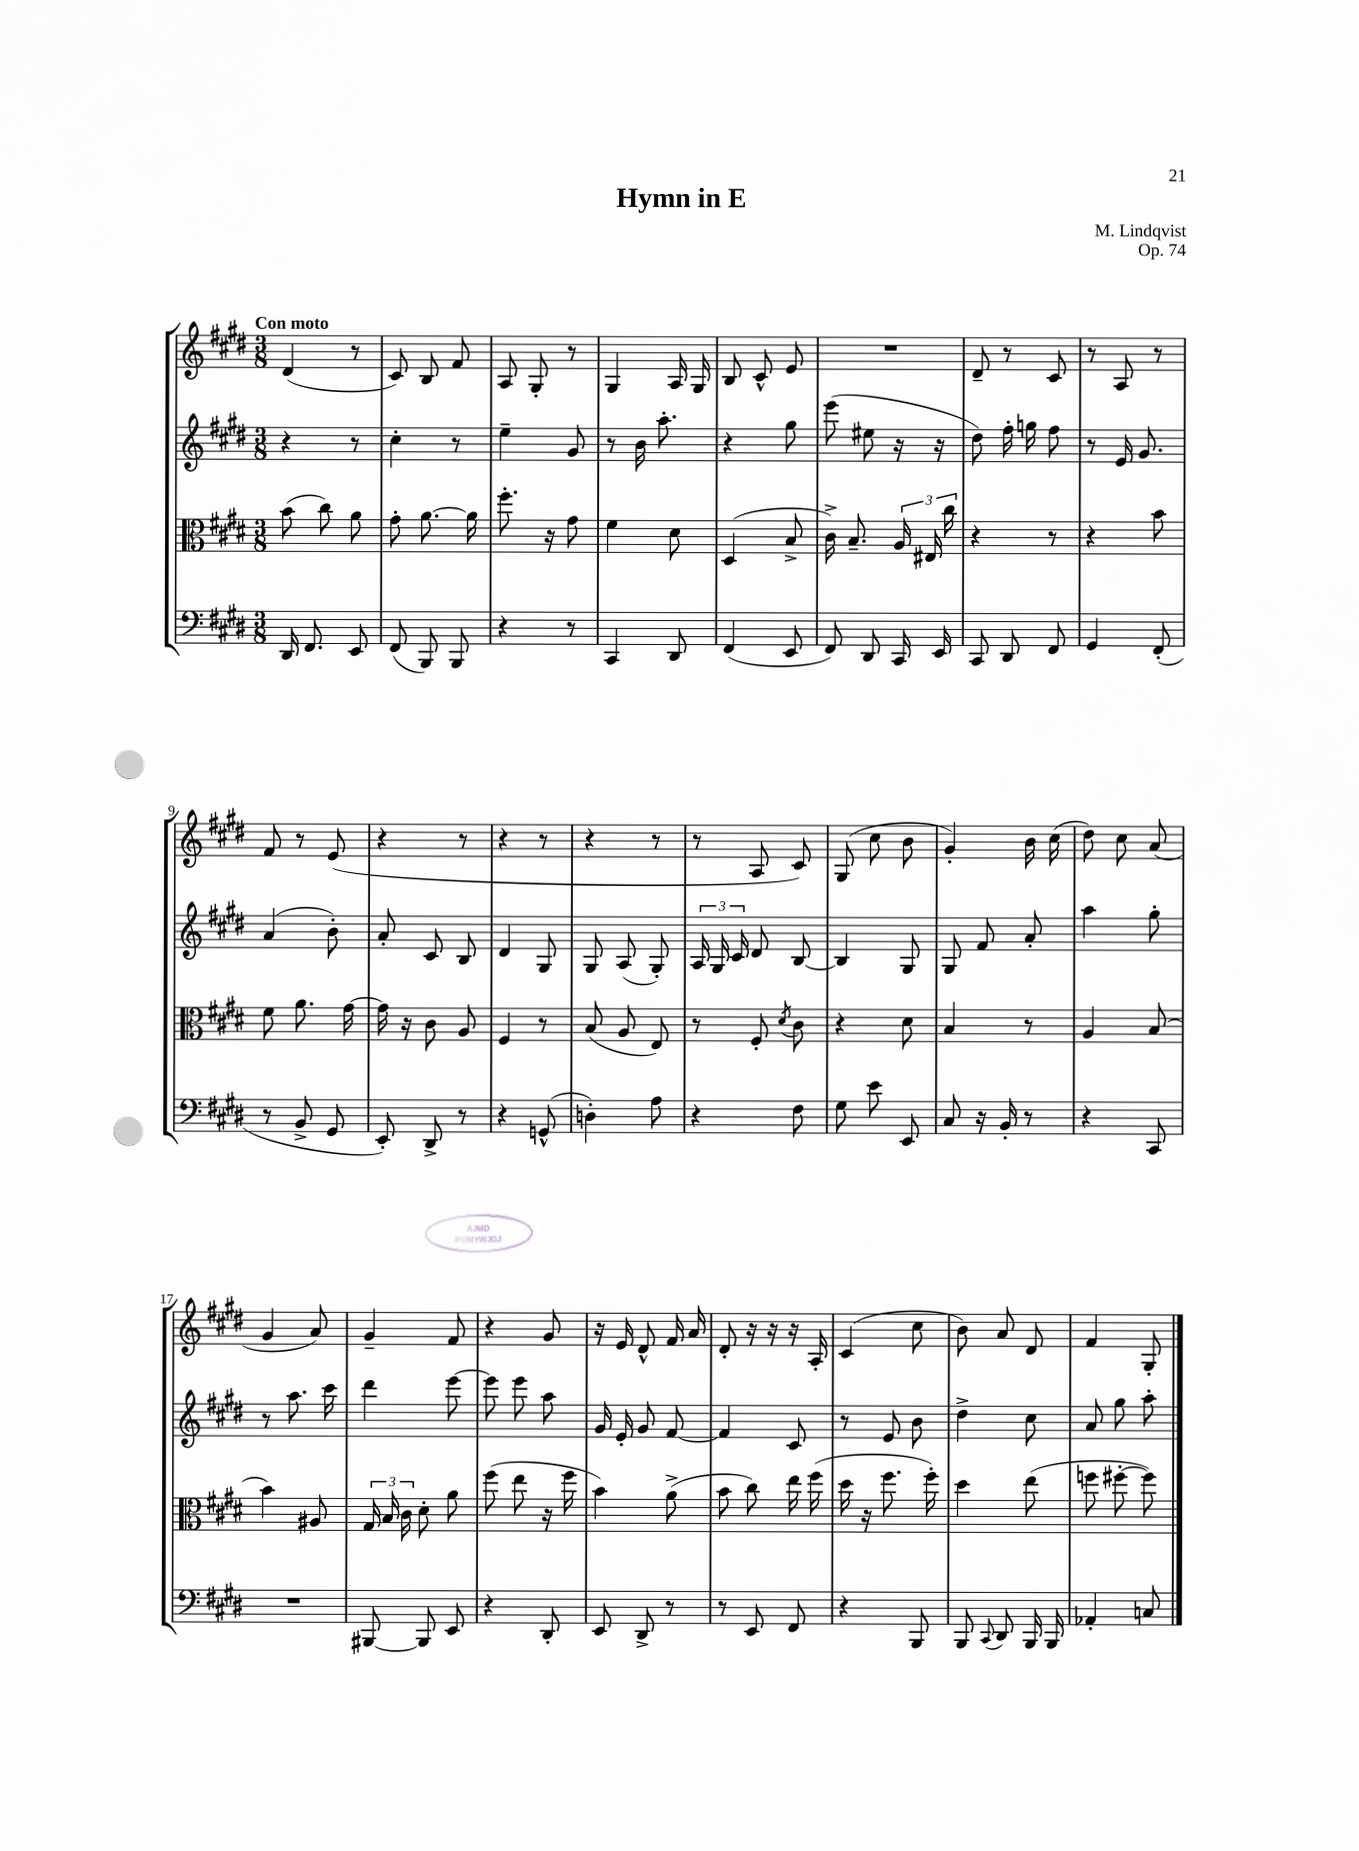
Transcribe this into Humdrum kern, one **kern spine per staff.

**kern	**kern	**kern	**kern
*staff4	*staff3	*staff2	*staff1
*clefF4	*clefC3	*clefG2	*clefG2
*k[f#c#g#d#]	*k[f#c#g#d#]	*k[f#c#g#d#]	*k[f#c#g#d#]
*M3/8	*M3/8	*M3/8	*M3/8
16DD#	(8b	4r	(4d#
8.FF#	.	.	.
.	8cc#)	.	.
8EE	8a	8r	8r
=	=	=	=
(8FF#	8g#'	4cc#'	8c#)
8BBB)	[8.a	.	8B
8BBB	.	8r	8f#
.	16a]	.	.
=	=	=	=
4r	8.ff#'	4ee~	8A
.	.	.	8G#'
.	16r	.	.
8r	8g#	8g#	8r
=	=	=	=
4CC#	4f#	8r	4G#
.	.	16b	.
.	.	8.aa'	.
8DD#	8d#	.	16A
.	.	.	16G#
=	=	=	=
(4FF#	(4D#	4r	8B
.	.	.	8c#^^
8EE	8B^	8gg#	8e
=	=	=	=
8FF#)	16c#^)	(8eee	4.r
.	8.B~	.	.
8DD#	.	8ee#	.
16CC#	24A	16r	.
.	24E#	.	.
16EE	.	16r	.
.	24cc#	.	.
=	=	=	=
8CC#	4r	8dd#)	8d#~
8DD#	.	16ff#'	8r
.	.	16gg	.
8FF#	8r	8ff#	8c#
=	=	=	=
4GG#	4r	8r	8r
.	.	16e	8A
.	.	8.g#	.
(8FF#'	8b	.	8r
=	=	=	=
8r	8f#	(4a	8f#
8BB^	8.a	.	8r
8GG#	.	8b')	(8e
.	[16g#	.	.
=	=	=	=
8EE')	16g#]	8a'	4r
.	16r	.	.
8DD#^	8c#	8c#	.
8r	8A	8B	8r
=	=	=	=
4r	4F#	4d#	4r
(8GG^^	8r	8G#	8r
=	=	=	=
4D')	(8B	8G#	4r
.	8A	(8A	.
8A	8E)	8G#')	8r
=	=	=	=
4r	8r	24A	8r
.	.	24G#	.
.	.	24c#	.
.	8F#'	8d#	8A
.	8qd#	.	.
8F#	8c#	[8B	8c#)
=	=	=	=
8G#	4r	4B]	(8G#
8e	.	.	8cc#
8EE	8d#	8G#	8b
=	=	=	=
8C#	4B	8G#	4g#')
16r	.	8f#	.
16BB'	.	.	.
8r	8r	8a'	16b
.	.	.	(16cc#
=	=	=	=
4r	4A	4aa	8dd#)
.	.	.	8cc#
8CC#	(8B	8gg#'	(8a
=	=	=	=
4.r	4b)	8r	4g#
.	.	8.aa	.
.	8A#	.	8a)
.	.	16ccc#	.
=	=	=	=
[8BBB#	24G#	4ddd#	4g#~
.	24B	.	.
.	24c#	.	.
8BBB#]	8d#'	.	.
8EE	8a	[8eee	8f#
=	=	=	=
4r	(8ff#	8eee]	4r
.	8ee	8eee	.
8DD#'	16r	8aa	8g#
.	16ff#	.	.
=	=	=	=
8EE	4b)	16g#	16r
.	.	16e'	16e
8DD#^	.	8g#	8d#^^
8r	(8a^	[8f#	16f#
.	.	.	16a
=	=	=	=
8r	8b	4f#]	8d#'
8EE	8cc#)	.	16r
.	.	.	16r
8FF#	16ee	8c#	16r
.	(16ff#	.	16A'
=	=	=	=
4r	16dd#	8r	(4c#
.	16r	.	.
.	8.ff#	8e	.
8BBB	.	8b	8cc#
.	16ff#')	.	.
=	=	=	=
8BBB	4dd#	4dd#^	8b)
8qqCC#	.	.	.
8DD#	.	.	8a
16BBB	(8ee	8cc#	8d#
16BBB	.	.	.
=	=	=	=
4AA-'	8ff	8a	4f#
.	[8ff#'	8gg#	.
8C	8ff#])	8aa'	8G#'
==	==	==	==
*-	*-	*-	*-
